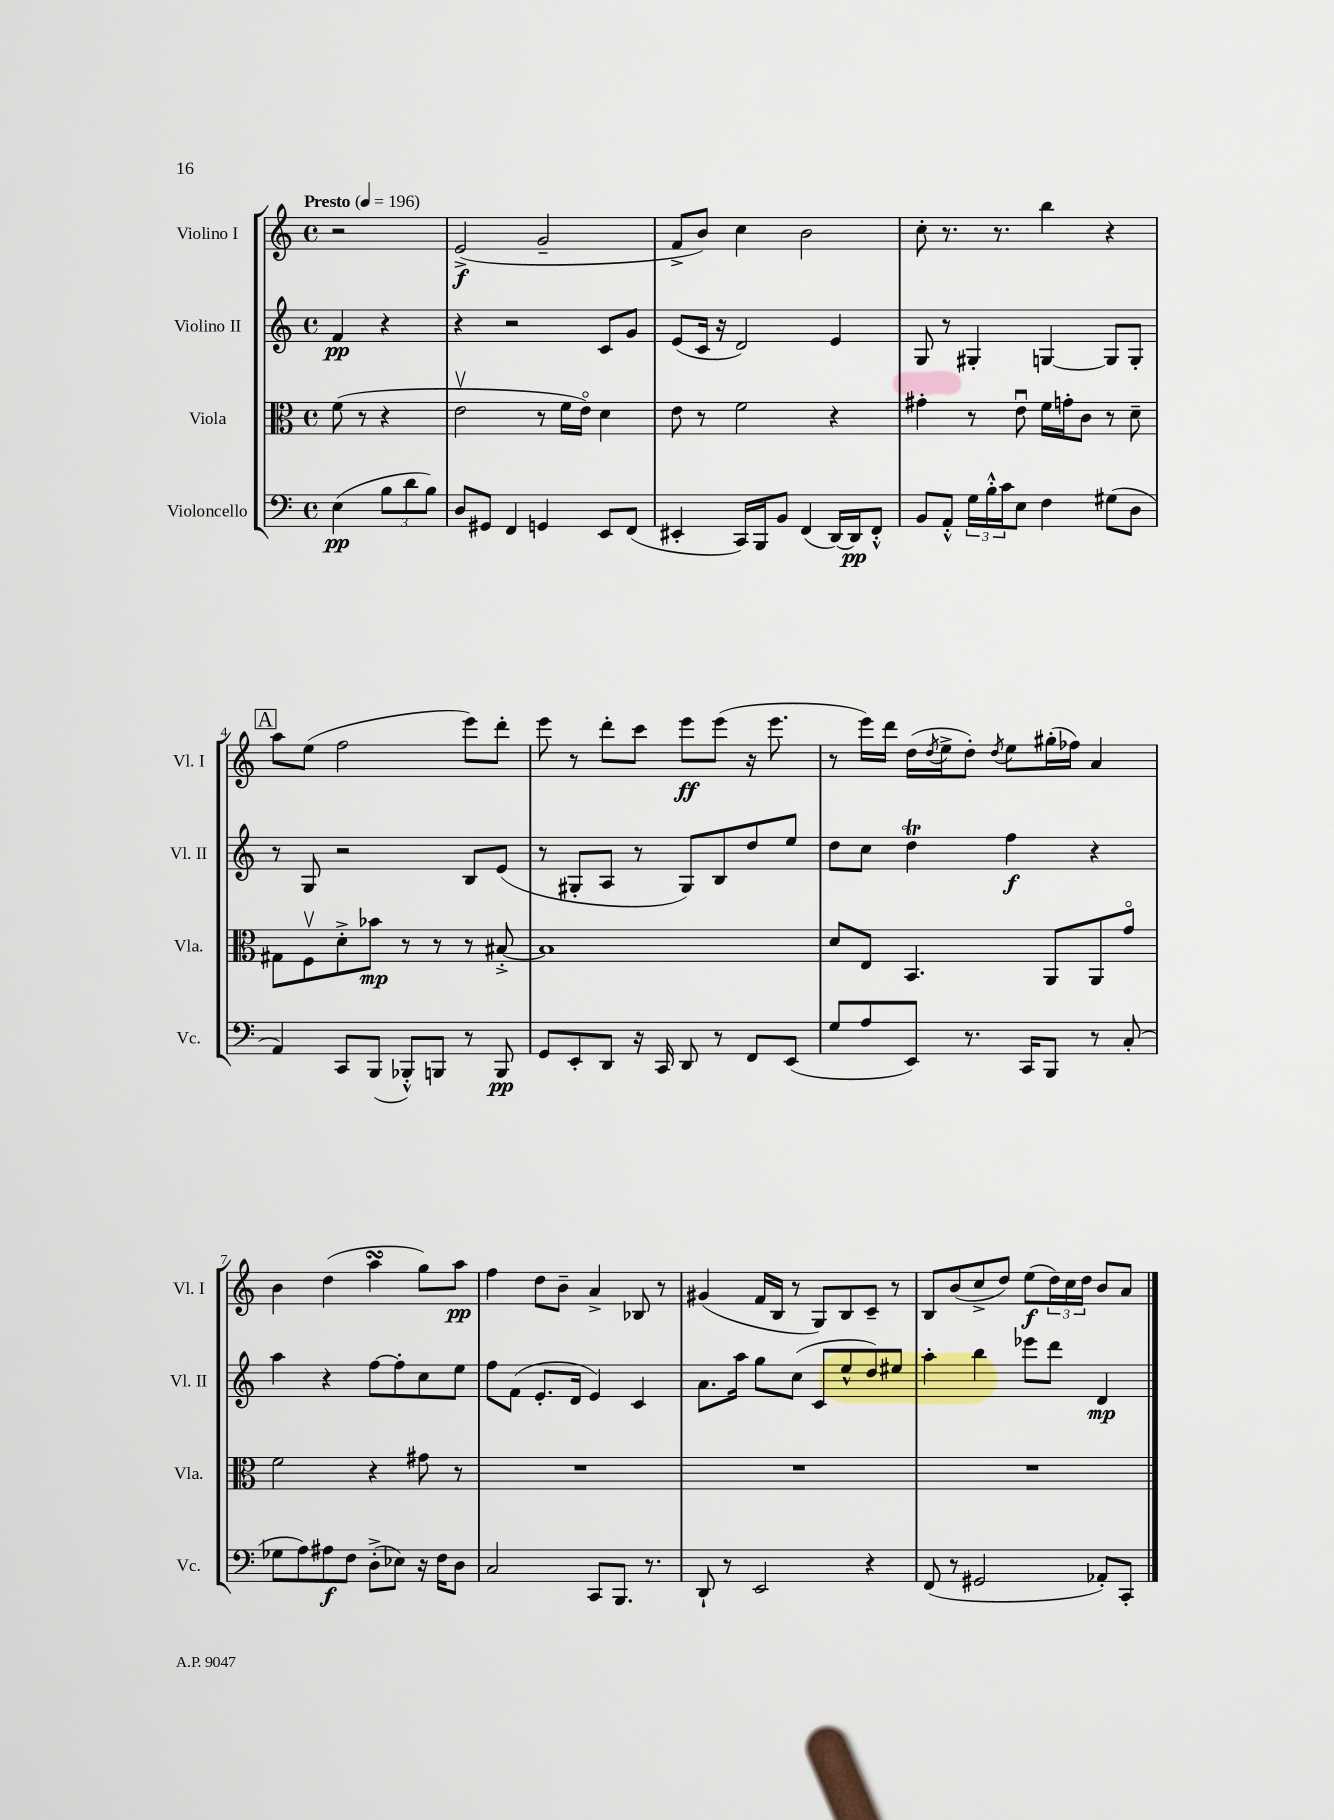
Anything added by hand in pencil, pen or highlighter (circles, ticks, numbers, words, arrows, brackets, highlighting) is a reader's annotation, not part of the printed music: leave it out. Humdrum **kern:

**kern	**dynam	**kern	**dynam	**kern	**dynam	**kern	**dynam
*part4	*part4	*part3	*part3	*part2	*part2	*part1	*part1
*staff4	*staff4	*staff3	*staff3	*staff2	*staff2	*staff1	*staff1
*I"Violoncello	*	*I"Viola	*	*I"Violino II	*	*I"Violino I	*
*I'Vc.	*	*I'Vla.	*	*I'Vl. II	*	*I'Vl. I	*
*clefF4	*	*clefC3	*	*clefG2	*	*clefG2	*
*k[]	*	*k[]	*	*k[]	*	*k[]	*
*M4/4	*	*M4/4	*	*M4/4	*	*M4/4	*
*met(c)	*	*met(c)	*	*met(c)	*	*met(c)	*
*MM196	*	*MM196	*	*MM196	*	*MM196	*
=	=	=	=	=	=	=	=
!	!	!	!	!	!	!LO:TX:a:B:t=Presto	!
(4E\	pp	(8f\	.	4f/	pp	2r	.
.	.	8r	.	.	.	.	.
12B\L	.	4r	.	4r	.	.	.
12d\	.	.	.	.	.	.	.
12B\J)	.	.	.	.	.	.	.
=1	=1	=1	=1	=1	=1	=1	=1
8D/L	.	2ev\	.	4r	.	(2e^/	f
8GG#X/J	.	.	.	.	.	.	.
4FF/	.	.	.	2r	.	.	.
4GGn/	.	8r	.	.	.	2g~/	.
.	.	16f\LL	.	.	.	.	.
.	.	16e\JJ)	.	.	.	.	.
8EE/L	.	4d\	.	8c/L	.	.	.
(8FF/J	.	.	.	8g/J	.	.	.
=2	=2	=2	=2	=2	=2	=2	=2
4EE#X'/	.	8e\	.	(8e/L	.	8f^/L	.
.	.	8r	.	16c/Jk	.	8b/J)	.
.	.	.	.	16r	.	.	.
16CC/LL)	.	2f\	.	2d/)	.	4cc\	.
16BBB/J	.	.	.	.	.	.	.
8BB/J	.	.	.	.	.	.	.
(4FF/	.	.	.	.	.	2b\	.
[16DD/LL)	.	4r	.	4e/	.	.	.
16DD/J]	pp	.	.	.	.	.	.
8FF'^^/J	.	.	.	.	.	.	.
=3	=3	=3	=3	=3	=3	=3	=3
8BB/L	.	4g#X'\	.	8G/	.	8cc'\	.
8AA'^^/J	.	.	.	8r	.	8.r	.
24G\LL	.	8r	.	4G#X'/	.	.	.
24B'^^\	.	.	.	.	.	.	.
.	.	.	.	.	.	8.r	.
24c\J	.	.	.	.	.	.	.
8E\J	.	8eu\	.	.	.	.	.
4F\	.	16f\LL	.	[4Gn/	.	4bb\	.
.	.	16gn'\J	.	.	.	.	.
.	.	8c\J	.	.	.	.	.
(8G#X\L	.	8r	.	8G/L]	.	4r	.
8D\J	.	8d~\	.	8G'/J	.	.	.
!!LO:LB:g=z
!!LO:REH:place=s1:t=A
=4	=4	=4	=4	=4	=4	=4	=4
4AA/)	.	8G#X\L	.	8r	.	8aa\L	.
.	.	8Fv\	.	8G/	.	(8ee\J	.
8CC/L	.	8d'^\	.	2r	.	2ff\	.
(8BBB/J	.	8b-X\J	mp	.	.	.	.
8BBB-X'^^/L)	.	8r	.	.	.	.	.
8BBBn/J	.	8r	.	.	.	.	.
8r	.	8r	.	8B/L	.	8eee\L)	.
8BBB/	pp	[8B#X'^/	.	(8e/J	.	8ddd'\J	.
=5	=5	=5	=5	=5	=5	=5	=5
8GG/L	.	1B#]	.	8r	.	8eee\	.
8EE'/	.	.	.	8G#X'/L	.	8r	.
8DD/J	.	.	.	8A/J	.	8ddd'\L	.
16r	.	.	.	8r	.	8ccc\J	.
16CC/	.	.	.	.	.	.	.
8DD/	.	.	.	8G#/L)	.	8eee\L	ff
8r	.	.	.	8B/	.	(8eee\J	.
8FF/L	.	.	.	8dd/	.	16r	.
.	.	.	.	.	.	8.eee\	.
(8EE/J	.	.	.	8ee/J	.	.	.
=6	=6	=6	=6	=6	=6	=6	=6
8G/L	.	8d/L	.	8dd\L	.	8r	.
8A/	.	8E/J	.	8cc\J	.	16eee\LL)	.
.	.	.	.	.	.	16ddd\JJ	.
8EE/J)	.	4.BB/	.	4ddT\	.	(16dd\LL	.
.	.	.	.	.	.	8qdd/	.
.	.	.	.	.	.	16ee^\J	.
8.r	.	.	.	.	.	8dd'\J)	.
.	.	.	.	.	.	8qdd/	.
.	.	.	.	4ff\	f	8ee\L	.
16CC/KL	.	.	.	.	.	.	.
8BBB/J	.	8AA/L	.	.	.	(16gg#X'\L	.
.	.	.	.	.	.	16ff-X\JJ)	.
8r	.	8AA/	.	4r	.	4a/	.
(8C'/	.	8g/J	.	.	.	.	.
!!LO:LB:g=z
=7	=7	=7	=7	=7	=7	=7	=7
8G-X\L	.	2f\	.	4aa\	.	4b\	.
8A\)	.	.	.	.	.	.	.
8A#X\	f	.	.	4r	.	(4dd\	.
8F\J	.	.	.	.	.	.	.
(8D'^\L	.	4r	.	[8ff\L	.	4aasSSS\	.
8E-X\J)	.	.	.	8ff'\]	.	.	.
16r	.	8g#X\	.	8cc\	.	8gg\L)	.
16F\KL	.	.	.	.	.	.	.
8D\J	.	8r	.	8ee\J	.	8aa\J	pp
=8	=8	=8	=8	=8	=8	=8	=8
2C/	.	1r	.	8ff\L	.	4ff\	.
.	.	.	.	(8f\J	.	.	.
.	.	.	.	8.e'/L	.	8dd\L	.
.	.	.	.	.	.	8b~\J	.
.	.	.	.	16d/Jk	.	.	.
8CC/L	.	.	.	4e/)	.	4a^/	.
8.BBB/J	.	.	.	.	.	.	.
.	.	.	.	4c/	.	8B-X/	.
8.r	.	.	.	.	.	.	.
.	.	.	.	.	.	8r	.
=9	=9	=9	=9	=9	=9	=9	=9
8DD`/	.	1r	.	8.a\L	.	(4g#X/	.
8r	.	.	.	.	.	.	.
.	.	.	.	16aa\Jk	.	.	.
2EE/	.	.	.	8gg\L	.	16f/LL	.
.	.	.	.	.	.	16B/JJ	.
.	.	.	.	(8cc\J	.	8r	.
.	.	.	.	8c/L	.	8G/L)	.
.	.	.	.	8ee^^/	.	8B/	.
4r	.	.	.	8dd/)	.	8c~/J	.
.	.	.	.	8ee#X/J	.	8r	.
=10	=10	=10	=10	=10	=10	=10	=10
(8FF/	.	1r	.	4aa'\	.	8B/L	.
8r	.	.	.	.	.	(8b/	.
2GG#X/	.	.	.	4bb\	.	8cc^/	.
.	.	.	.	.	.	8dd/J)	.
.	.	.	.	8eee-X\L	.	(8ee\L	f
.	.	.	.	8ddd\J	.	24dd\L)	.
.	.	.	.	.	.	24cc\	.
.	.	.	.	.	.	24dd\JJ	.
8AA-X'/L)	.	.	.	4d/	mp	8b/L	.
8CC'/J	.	.	.	.	.	8a/J	.
==	==	==	==	==	==	==	==
*-	*-	*-	*-	*-	*-	*-	*-
